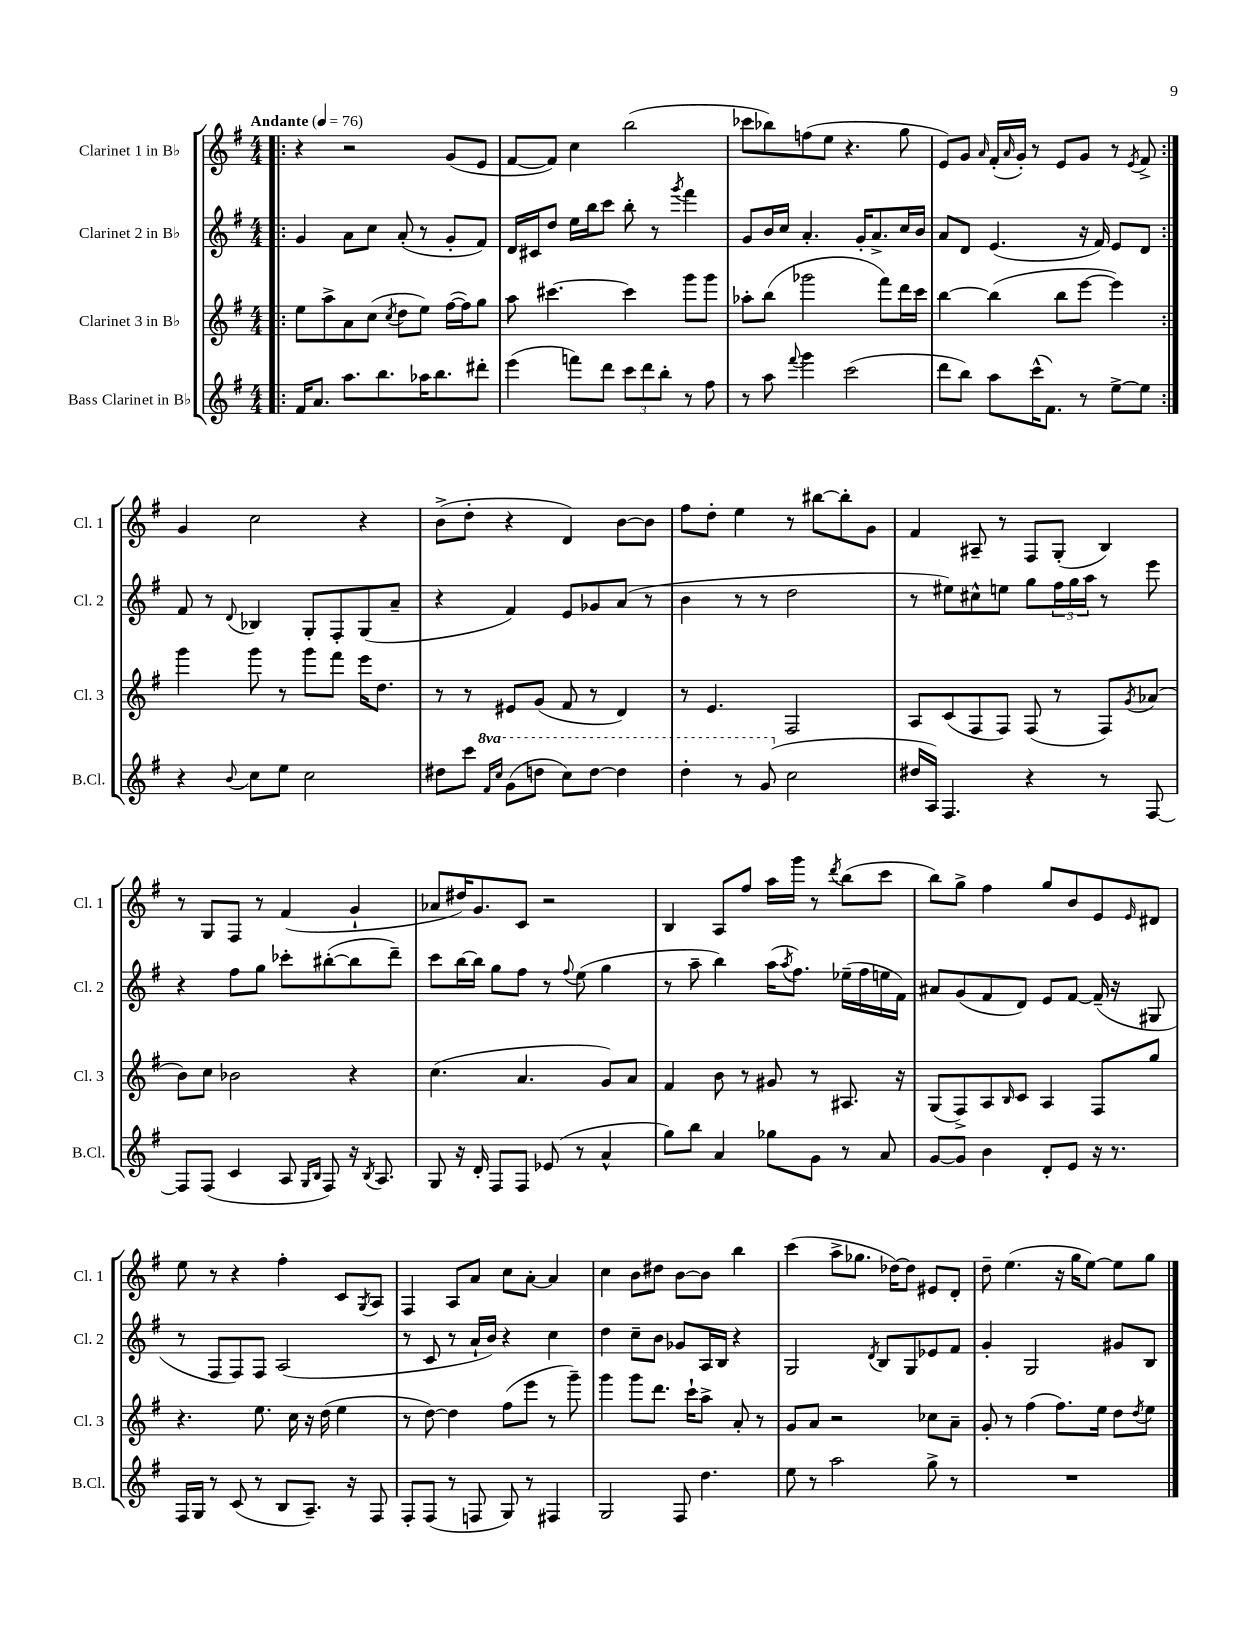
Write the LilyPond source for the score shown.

<<
\new StaffGroup <<
\new Staff = "s0" \with { instrumentName = "Clarinet 1 in Bb" shortInstrumentName = "Cl. 1" } {
    \clef treble \key g \major \numericTimeSignature \time 4/4 \tempo "Andante" 4 = 76
    \repeat volta 2 { \bar ".|:" r4 r2 g'8( e'8 |
    fis'8~ fis'8) c''4 b''2( |
    ces'''8 bes''8) f''8( e''8 r4. g''8 |
    e'8) g'8 \grace { a'16 } fis'16-.( \grace { a'16 } g'16-.) r8 e'8 g'8 r8 \acciaccatura { e'8 } fis'8-> | }
    g'4 c''2 r4 |
    b'8->( d''8-. r4 d'4) b'8~ b'8 |
    fis''8 d''8-. e''4 r8 bis''8~ bis''8-. g'8 |
    fis'4 ais8-- r8 fis8 g8-.( b4) |
    r8 g8 fis8 r8 fis'4( g'4-! |
    aes'8 dis''16) g'8. c'8 r2 |
    b4 a8 fis''8 a''16 g'''16 r8 \acciaccatura { d'''8 } b''8( c'''8 |
    b''8) g''8-> fis''4 g''8 b'8 e'8 \grace { e'16 } dis'8 |
    e''8 r8 r4 fis''4-. c'8 \acciaccatura { g8 } a8 |
    fis4 a8 a'8 c''8 a'8~-. a'4 |
    c''4 b'8 dis''8 b'8~ b'8 b''4 |
    c'''4( a''8-> ges''8. des''16~) des''8 eis'8 d'8-. |
    d''8-- e''4.( r16 g''16 e''8~) e''8 g''8 \bar "|." |
}
\new Staff = "s1" \with { instrumentName = "Clarinet 2 in Bb" shortInstrumentName = "Cl. 2" } {
    \clef treble \key g \major \numericTimeSignature \time 4/4
    \repeat volta 2 { \bar ".|:" g'4 a'8 c''8 a'8-.( r8 g'8-. fis'8) |
    d'16 cis'16 d''8 e''16 b''16 c'''8 b''8-. r8 \acciaccatura { g'''8 } fis'''4 |
    g'8 b'16 c''16 a'4.-. g'16-. a'8.-> c''16 b'16 |
    a'8 d'8 e'4.( r16 fis'16) e'8 d'8 | }
    fis'8 r8 \appoggiatura { d'8 } bes4 g8-. fis8-. g8( a'8-- |
    r4 fis'4) e'8 ges'8 a'8( r8 |
    b'4 r8 r8 d''2 |
    r8 eis''8) cis''8-^ e''8 g''8 \tuplet 3/2 { fis''16 g''16 a''16 } r8 e'''8 |
    r4 fis''8 g''8 ces'''8-. bis''8~-.( bis''8 d'''8--) |
    c'''8 b''16~ b''16 g''8 fis''8 r8 \appoggiatura { fis''8 } e''8( g''4 |
    r8 a''8-- b''4) a''16( \acciaccatura { a''8 } fis''8.) ees''16--( fis''16 e''16 fis'16) |
    ais'8 g'8( fis'8 d'8) e'8 fis'8~ fis'16--( r16 gis8 |
    r8 fis8 fis8) fis8 a2( |
    r8 c'8 r8 a'16-! b'16) r4 c''4 |
    d''4 c''8-- b'8 ges'8 a16 b16 r4 |
    g2 \acciaccatura { d'8 } b8 g8 ees'8 fis'8 |
    g'4-. g2 gis'8 b8 \bar "|." |
}
\new Staff = "s2" \with { instrumentName = "Clarinet 3 in Bb" shortInstrumentName = "Cl. 3" } {
    \clef treble \key g \major \numericTimeSignature \time 4/4
    \repeat volta 2 { \bar ".|:" e''8 a''8-> a'8 c''8( \acciaccatura { c''8 } d''8 e''8) fis''16~( fis''16) g''8 |
    a''8 cis'''4.~ cis'''4 g'''8 g'''8 |
    aes''8-. b''8( ges'''2 fis'''8) d'''16 c'''16 |
    b''4~ b''4( b''8 e'''8~ e'''4) | }
    g'''4 g'''8 r8 g'''8 fis'''8 e'''16 d''8. |
    r8 r8 eis'8 g'8( fis'8 r8 d'4) |
    r8 e'4. fis2 |
    a8 c'8( fis8 fis8) fis8( r8 fis8) \acciaccatura { g'8 } aes'8( |
    b'8) c''8 bes'2 r4 |
    c''4.( a'4. g'8) a'8 |
    fis'4 b'8 r8 gis'8 r8 ais8. r16 |
    g8( fis8->) a8 \grace { b16 } c'8 a4 fis8 g''8 |
    r4. e''8. c''16 r16 d''16( e''4 |
    r8 d''8~) d''4 fis''8( e'''8 r8 g'''8--) |
    g'''4 g'''8 d'''8. c'''16-! a''8-> a'8-. r8 |
    g'8 a'8 r2 ces''8 a'8-- |
    g'8-. r8 fis''4( fis''8.) e''16 d''8 \acciaccatura { d''8 } e''8 \bar "|." |
}
\new Staff = "s3" \with { instrumentName = "Bass Clarinet in Bb" shortInstrumentName = "B.Cl." } {
    \clef treble \key g \major \numericTimeSignature \time 4/4 \set Staff.ottavationMarkups = #ottavation-simple-ordinals
    \repeat volta 2 { \bar ".|:" fis'16 a'8. a''8. b''8. aes''16 b''8. dis'''8-. |
    e'''4( f'''8) d'''8 \tuplet 3/2 { c'''8 d'''8 b''8-. } r8 fis''8 |
    r8 a''8 \appoggiatura { fis'''8 } g'''4 c'''2( |
    d'''8 b''8) a''8 c'''16-^( fis'8.) r8 e''8~-> e''8 | }
    r4 \appoggiatura { b'8 } c''8 e''8 c''2 |
    dis''8 c'''8 \ottava #1 \grace { fis''16 c'''16 } g''8( d'''!8 c'''8) d'''8~ d'''4 |
    d'''4-. r8 g''8( \ottava #0 c''2 |
    dis''16 a16) fis4. r4 r8 fis8~ |
    fis8 fis8( c'4 a8 \grace { g16 b16 } fis8) r16 \acciaccatura { b8 } a8. |
    g8 r16 d'16-. fis8 fis8 ees'8( r8 a'4-^ |
    g''8) b''8 a'4 ges''8 g'8 r8 a'8 |
    g'8~ g'8 b'4 d'8-. e'8 r16 r8. |
    fis16 g16 r8 c'8( r8 b8 a8.--) r16 fis8 |
    fis8-. fis8( r8 f8 g8) r8 fis4 |
    g2 fis8 d''4. |
    e''8 r8 a''2 g''8-> r8 |
    R1 \bar "|." |
}
>>
>>
\layout { \context { \Score \remove "Bar_number_engraver" } }
